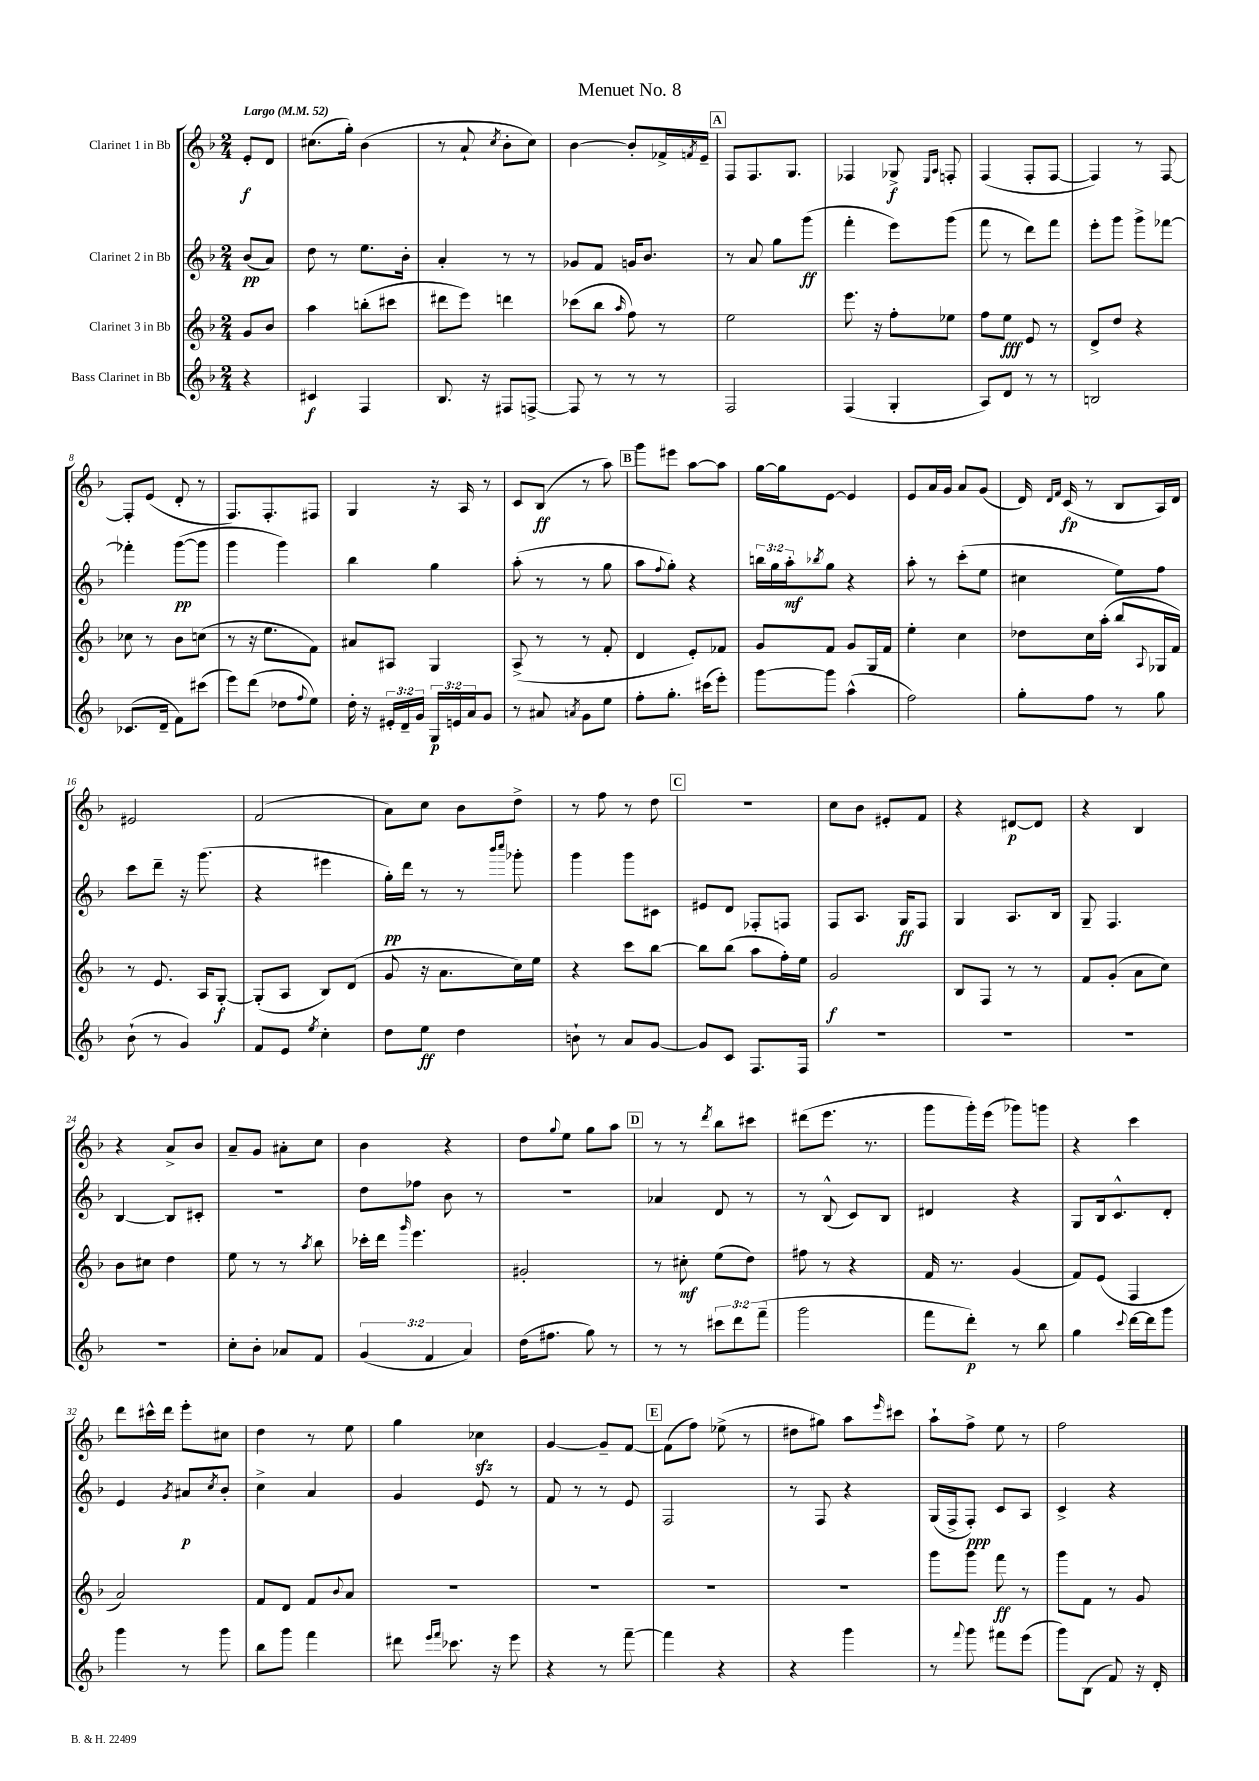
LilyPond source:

\header { title = "Menuet No. 8" }
<<
\new StaffGroup <<
\new Staff = "s0" \with { instrumentName = "Clarinet 1 in Bb" } {
    \clef treble \key f \major \numericTimeSignature \time 2/4 \partial 4 \tempo "Largo" 4 = 52
    e'8-.\f d'8 |
    cis''8.( g''16-.) bes'4( |
    r8 a'8-! \acciaccatura { c''8 } bes'8-. c''8) |
    bes'4~ bes'8-. fes'16-> \acciaccatura { f'8 } e'16-- |
    \mark \markup { \box "A" } f8 f8. g8. |
    fes4 ges8->\f \grace { e16 a16 } f8-. |
    f4( f8-. f8~ |
    f4) r8 f8~ |
    f8-. e'8( d'8-. r8 |
    f8.) f8.-. fis8 |
    g4 r16 a16 r8 |
    c'8 bes8\ff( r8 a''8) |
    \mark \markup { \box "B" } g'''8 eis'''8 a''8~ a''8 |
    g''16~ g''16 e'8~ e'4 |
    e'8 a'16 g'16 a'8 g'8( |
    d'16) \grace { d'16 f'16 } c'16\fp( r8 bes8 a16) d'16 |
    eis'2 |
    f'2( |
    a'8) c''8 bes'8 d''8-> |
    r8 f''8 r8 d''8 |
    \mark \markup { \box "C" } R2 |
    c''8 bes'8 eis'8-. f'8 |
    r4 dis'8~\p dis'8 |
    r4 bes4 |
    r4 a'8-> bes'8 |
    a'8-- g'8 ais'8-. c''8 |
    bes'4 r4 |
    d''8 \appoggiatura { g''8 } e''8 g''8 a''8 |
    \mark \markup { \box "D" } r8 r8 \acciaccatura { d'''8 } bes''8 cis'''8 |
    dis'''8( e'''8. r8. |
    g'''8 g'''16-.) e'''16( ges'''8) g'''8 |
    r4 c'''4 |
    d'''8 cis'''16-^ d'''16 e'''8-. cis''8 |
    d''4 r8 e''8 |
    g''4 ces''4\sfz |
    g'4~ g'8-- f'8~ |
    \mark \markup { \box "E" } f'8( f''8) ees''8->( r8 |
    dis''8 gis''8) a''8 \grace { e'''16 } cis'''8 |
    a''8-! f''8-> e''8 r8 |
    f''2 \bar "|." |
}
\new Staff = "s1" \with { instrumentName = "Clarinet 2 in Bb" } {
    \clef treble \key f \major \numericTimeSignature \time 2/4 \override Staff.TupletNumber.text = #tuplet-number::calc-fraction-text \partial 4
    bes'8\pp( a'8) |
    d''8 r8 e''8. bes'16-. |
    a'4-. r8 r8 |
    ges'8 f'8 g'16 bes'8. |
    \mark \markup { \box "A" } r8 a'8 g''8 g'''8\ff( |
    f'''4-. e'''8) g'''8( |
    f'''8 r8 d'''8) f'''8 |
    e'''8-. g'''8 g'''8-> fes'''8~ |
    fes'''4-. g'''8~\pp( g'''8 |
    g'''4 g'''4) |
    bes''4 g''4 |
    a''8-.( r8 r8 g''8 |
    \mark \markup { \box "B" } a''8 \appoggiatura { f''8 } g''8-.) r4 |
    \tuplet 3/2 { b''16 g''16 a''16-.\mf } \acciaccatura { bes''8 } g''8 r4 |
    a''8-. r8 c'''8-.( e''8 |
    cis''4 e''8) f''8 |
    c'''8 d'''8-- r16 g'''8.( |
    r4 eis'''4 |
    g''16-.\pp) d'''16 r8 r8 \grace { bes'''16 c''''16 } ges'''8-. |
    g'''4 g'''8 cis'8 |
    \mark \markup { \box "C" } eis'8 d'8 fes8-. f8 |
    f8 a8. g16\ff f8 |
    g4 a8. bes16 |
    g8-- f4. |
    bes4~ bes8 cis'8-. |
    R2 |
    d''8 fes''8 bes'8 r8 |
    r2 |
    \mark \markup { \box "D" } aes'4 d'8 r8 |
    r8 bes8-^( c'8) bes8 |
    dis'4 r4 |
    g8 bes16 c'8.-^ d'8-. |
    e'4 \acciaccatura { g'8 } ais'8\p \acciaccatura { c''8 } bes'8-. |
    c''4-> a'4 |
    g'4 e'8 r8 |
    f'8 r8 r8 e'8 |
    \mark \markup { \box "E" } f2 |
    r8 f8 r4 |
    g16( f16-> f8-.\ppp) c'8 a8 |
    c'4-> r4 \bar "|." |
}
\new Staff = "s2" \with { instrumentName = "Clarinet 3 in Bb" } {
    \clef treble \key f \major \numericTimeSignature \time 2/4 \partial 4
    g'8 bes'8 |
    a''4 b''8-.( cis'''8 |
    dis'''8 e'''8) d'''4 |
    ces'''8( bes''8 \grace { a''16 } f''8) r8 |
    \mark \markup { \box "A" } e''2 |
    e'''8. r16 f''8-. ees''8 |
    f''8 e''8\fff e'8 r8 |
    d'8-> d''8 r4 |
    ces''8 r8 bes'8 c''8( |
    r8 r16 e''8. f'8) |
    ais'8 ais8 g4 |
    a8->( r8 r8 f'8-. |
    \mark \markup { \box "B" } d'4 e'8-.) fes'8 |
    g'8 f'8 g'8 g16 f'16 |
    e''4-. c''4 |
    des''8 c''16 a''16-.( bes''8 \appoggiatura { a8 } ges16 f'16) |
    r8 e'8. a16 g8~-.\f |
    g8-.( a8 bes8) d'8( |
    g'8 r16 a'8. c''16) e''16 |
    r4 c'''8 bes''8~ |
    \mark \markup { \box "C" } bes''8 bes''8( a''8 f''16-.) e''16 |
    g'2\f |
    bes8 f8 r8 r8 |
    f'8 g'8-.( a'8 c''8) |
    bes'8 cis''8 d''4 |
    e''8 r8 r8 \acciaccatura { a''8 } bes''8 |
    ces'''16-. d'''16 \grace { g'''16 } e'''4. |
    gis'2-. |
    \mark \markup { \box "D" } r8 cis''8-.\mf e''8( d''8) |
    fis''8 r8 r4 |
    f'16 r8. g'4( |
    f'8) e'8( f4 |
    a'2) |
    f'8 d'8 f'8 \appoggiatura { bes'8 } a'8 |
    R2 |
    R2 |
    \mark \markup { \box "E" } R2 |
    R2 |
    g'''8 g'''8 f'''8\ff r8 |
    g'''8 f'8 r8 g'8 \bar "|." |
}
\new Staff = "s3" \with { instrumentName = "Bass Clarinet in Bb" } {
    \clef treble \key f \major \numericTimeSignature \time 2/4 \override Staff.TupletNumber.text = #tuplet-number::calc-fraction-text \partial 4
    r4 |
    cis'4\f f4 |
    bes8. r16 fis8 f8~-> |
    f8 r8 r8 r8 |
    \mark \markup { \box "A" } f2 |
    f4( g4-. |
    a8) d'8 r8 r8 |
    b2 |
    ces'8.( d'16-- f'8) cis'''8( |
    e'''8) d'''8( des''8 \appoggiatura { f''8 } e''8) |
    d''16-. r16 \tuplet 3/2 { eis'16-. d'16-- g'16 } \tuplet 3/2 { g16\p e'16 a'16 } g'8 |
    r8 ais'8 \acciaccatura { a'8 } g'8 e''8 |
    \mark \markup { \box "B" } f''8-. g''8.-. cis'''16( e'''8-.) |
    g'''8~ g'''8 a''4-^( |
    f''2) |
    g''8-. f''8 r8 g''8 |
    bes'8-!( r8 g'4) |
    f'8 e'8 \acciaccatura { e''8 } c''4-. |
    d''8 e''8\ff d''4 |
    b'8-! r8 a'8 g'8~ |
    \mark \markup { \box "C" } g'8 c'8 f8. f16 |
    R2 |
    R2 |
    R2 |
    R2 |
    c''8-. bes'8-. aes'8 f'8 |
    \tuplet 3/2 { g'4( f'4 a'4) } |
    d''16( fis''8. g''8) r8 |
    \mark \markup { \box "D" } r8 r8 \tuplet 3/2 { cis'''8 d'''8 f'''8--( } |
    g'''2 |
    f'''8 d'''8-.\p) r8 bes''8 |
    g''4 \appoggiatura { c'''8 } d'''16~ d'''16 g'''8 |
    g'''4 r8 g'''8 |
    bes''8 g'''8 f'''4 |
    dis'''8 \grace { e'''16 f'''16 } ces'''8. r16 e'''8 |
    r4 r8 f'''8~-- |
    \mark \markup { \box "E" } f'''4 r4 |
    r4 g'''4 |
    r8 \appoggiatura { f'''8 } g'''8 fis'''8 e'''8( |
    g'''8) bes8( f'8) r16 d'16-. \bar "|." |
}
>>
>>
